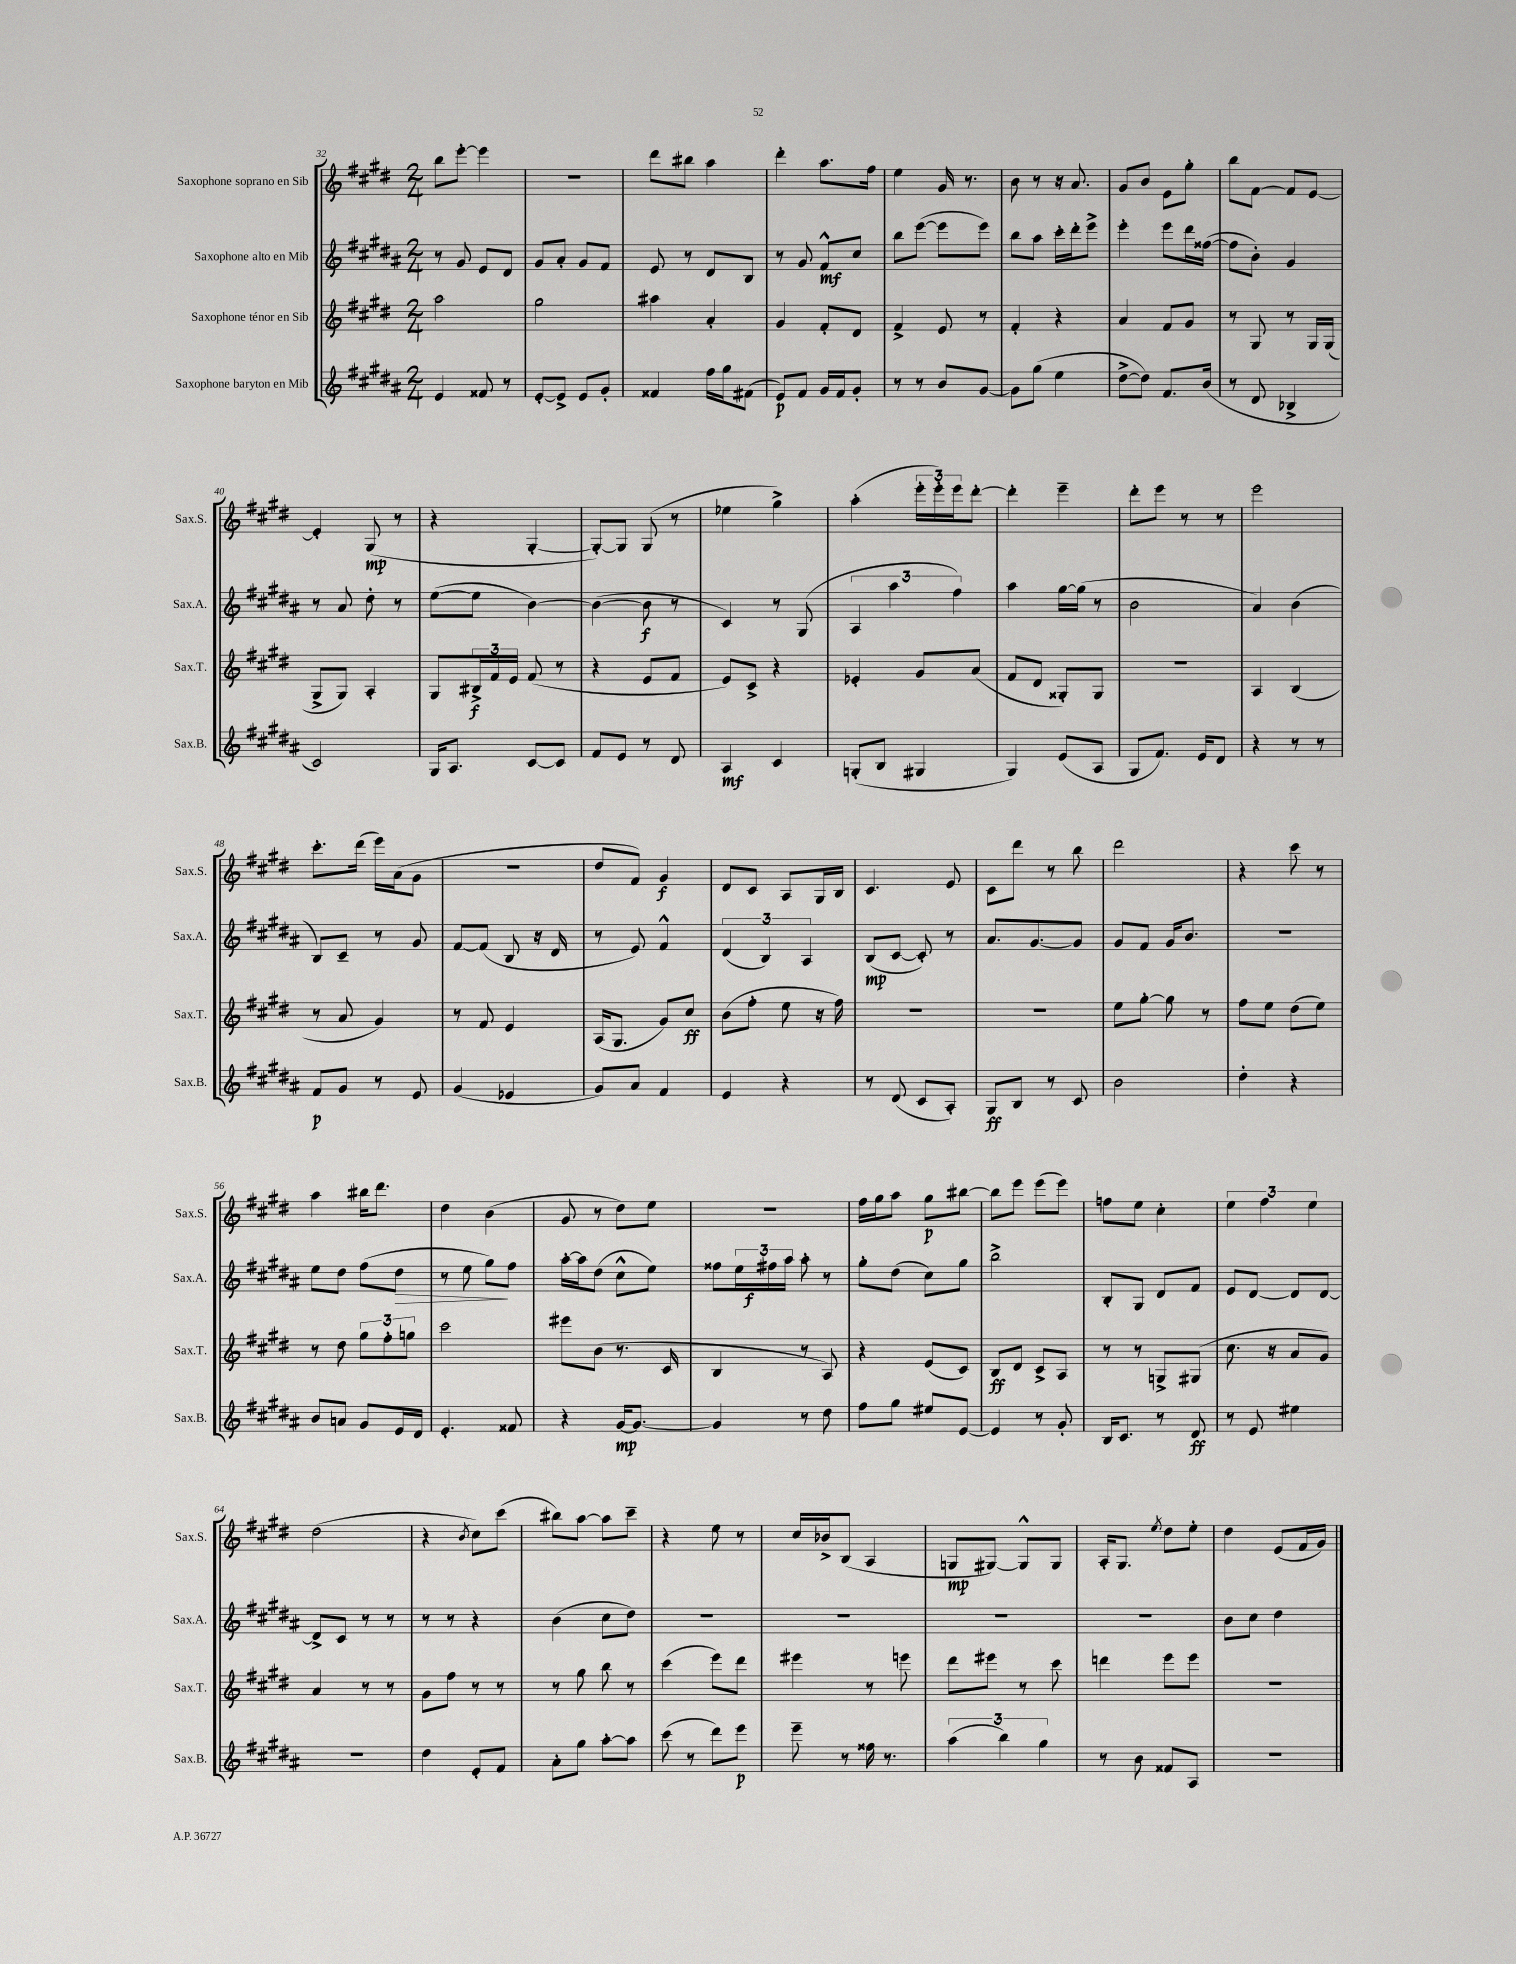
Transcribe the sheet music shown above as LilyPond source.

<<
\new StaffGroup <<
\new Staff = "s0" \with { instrumentName = "Saxophone soprano en Sib" shortInstrumentName = "Sax.S." } {
    \clef treble \key e \major \numericTimeSignature \time 2/4
    b''8 e'''8~-. e'''4 |
    r2 |
    dis'''8 bis''8 a''4 |
    dis'''4-. a''8. fis''16 |
    e''4 gis'16 r8. |
    b'8 r8 r16 a'8. |
    gis'8 b'8 e'8 gis''8-. |
    b''8 fis'8~ fis'8 e'8~ |
    e'4-. gis8\mp( r8 |
    r4 gis4~-. |
    gis8~-.) gis8 gis8( r8 |
    ees''4 gis''4->) |
    a''4-.( \tuplet 3/2 { e'''16-. e'''16-.) e'''16 } dis'''8~-. |
    dis'''4-. e'''4-- |
    dis'''8-. e'''8 r8 r8 |
    e'''2 |
    cis'''8.-. dis'''16( e'''16) a'16( gis'8 |
    R2 |
    dis''8 fis'8) gis'4\f |
    dis'8 cis'8 a8 gis16 b16 |
    cis'4. e'8 |
    cis'8 dis'''8 r8 b''8 |
    dis'''2 |
    r4 cis'''8 r8 |
    a''4 bis''16 dis'''8. |
    dis''4 b'4( |
    gis'8 r8 dis''8) e''8 |
    r2 |
    fis''16 gis''16 a''8 gis''8\p bis''8~ |
    bis''8 e'''8 e'''8( e'''8) |
    f''8 e''8 cis''4-. |
    \tuplet 3/2 { e''4 fis''4 e''4 } |
    dis''2( |
    r4 \acciaccatura { b'8 } cis''8) cis'''8( |
    bis''8) a''8~ a''8 cis'''8-- |
    r4 e''8 r8 |
    cis''16 bes'16-> b8( a4 |
    g8\mp gis8~) gis8-^ gis8 |
    a16-. gis8. \acciaccatura { e''8 } dis''8 e''8-. |
    dis''4 e'8( fis'16 gis'16) \bar "|." |
}
\new Staff = "s1" \with { instrumentName = "Saxophone alto en Mib" shortInstrumentName = "Sax.A." } {
    \clef treble \key b \major \numericTimeSignature \time 2/4
    r8 gis'8 e'8 dis'8 |
    gis'8 ais'8-. gis'8 fis'8 |
    e'8 r8 dis'8 b8 |
    r8 gis'8 fis'8-^\mf cis''8 |
    b''8 e'''8~( e'''8 e'''8) |
    b''8 ais''8 cis'''16-. dis'''16-. e'''8-> |
    e'''4-. e'''8 dis'''16 fisis''16~( |
    fisis''8 b'8-.) gis'4 |
    r8 ais'8 dis''8-. r8 |
    e''8~( e''8 b'4~) |
    b'4~( b'8\f r8 |
    cis'4) r8 gis8( |
    \tuplet 3/2 { ais4 ais''4 fis''4) } |
    ais''4 gis''16~ gis''16( r8 |
    b'2 |
    ais'4) b'4( |
    b8) cis'8-- r8 gis'8 |
    fis'8~ fis'8( b8 r16 dis'16 |
    r8 e'8) fis'4-^ |
    \tuplet 3/2 { dis'4( b4) ais4 } |
    b8\mp( cis'8~ cis'8-.) r8 |
    ais'8. gis'8.~ gis'8 |
    gis'8 fis'8 gis'16 b'8. |
    r2 |
    e''8 dis''8 fis''8( dis''8\> |
    r8 e''8 gis''8\!) fis''8 |
    ais''16~-. ais''16 dis''8( cis''8-^ e''8) |
    fisis''8 \tuplet 3/2 { e''16 fis''16\f ais''16 } ais''8-. r8 |
    gis''8-. dis''8( cis''8) gis''8 |
    b''2-> |
    b8-. gis8 dis'8 fis'8 |
    e'8 dis'8~ dis'8 dis'8~ |
    dis'8-> cis'8 r8 r8 |
    r8 r8 r4 |
    b'4( cis''8 dis''8) |
    R2 |
    R2 |
    R2 |
    R2 |
    b'8 cis''8 dis''4 \bar "|." |
}
\new Staff = "s2" \with { instrumentName = "Saxophone ténor en Sib" shortInstrumentName = "Sax.T." } {
    \clef treble \key e \major \numericTimeSignature \time 2/4
    a''2 |
    gis''2 |
    ais''4 a'4-. |
    gis'4 fis'8-. dis'8 |
    fis'4-> e'8 r8 |
    fis'4-. r4 |
    a'4 fis'8 gis'8 |
    r8 gis8 r8 gis16 gis16( |
    gis8-> gis8) a4-. |
    gis8 \tuplet 3/2 { bis16->\f fis'16 e'16 } fis'8( r8 |
    r4 e'8 fis'8 |
    e'8) cis'8-> r4 |
    ees'4-. gis'8 a'8( |
    fis'8 dis'8 gisis8-.) gisis8 |
    r2 |
    a4 b4( |
    r8 a'8 gis'4) |
    r8 fis'8 e'4 |
    a16( gis8. gis'8) cis''8\ff |
    b'8( fis''8-. e''8 r16 fis''16) |
    R2 |
    R2 |
    e''8 gis''8~-. gis''8 r8 |
    fis''8 e''8 dis''8( e''8) |
    r8 dis''8 \tuplet 3/2 { gis''8 fis''8-. g''8 } |
    cis'''2 |
    eis'''8 b'8( r8. cis'16 |
    b4 r8 a8) |
    r4 e'8( cis'8) |
    b8\ff dis'8 cis'8-> a8 |
    r8 r8 g8-> gis8( |
    cis''8. r16 a'8 gis'8) |
    a'4 r8 r8 |
    gis'8 fis''8 r8 r8 |
    r8 gis''8 b''8 r8 |
    cis'''4( e'''8) dis'''8 |
    eis'''4 r8 e'''8 |
    dis'''8 eis'''8 r8 cis'''8 |
    d'''4 e'''8 e'''8 |
    r2 \bar "|." |
}
\new Staff = "s3" \with { instrumentName = "Saxophone baryton en Mib" shortInstrumentName = "Sax.B." } {
    \clef treble \key b \major \numericTimeSignature \time 2/4
    e'4 fisis'8 r8 |
    e'8~-. e'8-> e'8 gis'8-. |
    fisis'4 fis''16 gis''16 fis'8( |
    e'8\p) fis'8 gis'16 fis'16 gis'8-. |
    r8 r8 b'8 gis'8~ |
    gis'8 gis''8( e''4 |
    dis''8~-> dis''8) fis'8. b'16( |
    r8 dis'8 bes4-> |
    cis'2) |
    gis16 ais8. cis'8~ cis'8 |
    fis'8 e'8 r8 dis'8 |
    ais4\mf cis'4 |
    g8-.( b8 gis4 |
    gis4) e'8( ais8 |
    gis8 fis'8.) e'16 dis'8 |
    r4 r8 r8 |
    fis'8\p gis'8 r8 e'8 |
    gis'4( ees'4 |
    gis'8) ais'8 fis'4 |
    e'4 r4 |
    r8 dis'8( cis'8 ais8-.) |
    gis8\ff b8 r8 cis'8 |
    b'2 |
    dis''4-. r4 |
    b'8 a'8 gis'8 e'16 dis'16 |
    e'4.-. fisis'8 |
    r4 gis'16~\mp gis'8.~ |
    gis'4 r8 dis''8 |
    fis''8 gis''8 eis''8 e'8~ |
    e'4 r8 gis'8-. |
    b16 cis'8. r8 dis'8\ff |
    r8 e'8 eis''4 |
    r2 |
    dis''4 e'8-. fis'8 |
    ais'8-. gis''8 ais''8~-. ais''8 |
    cis'''8( r8 dis'''8) e'''8\p |
    e'''8-- r8 fisis''16 r8. |
    \tuplet 3/2 { ais''4( b''4) gis''4 } |
    r8 b'8 fisis'8 ais8 |
    r2 \bar "|." |
}
>>
>>
\layout { \context { \Score currentBarNumber = #32 } }
